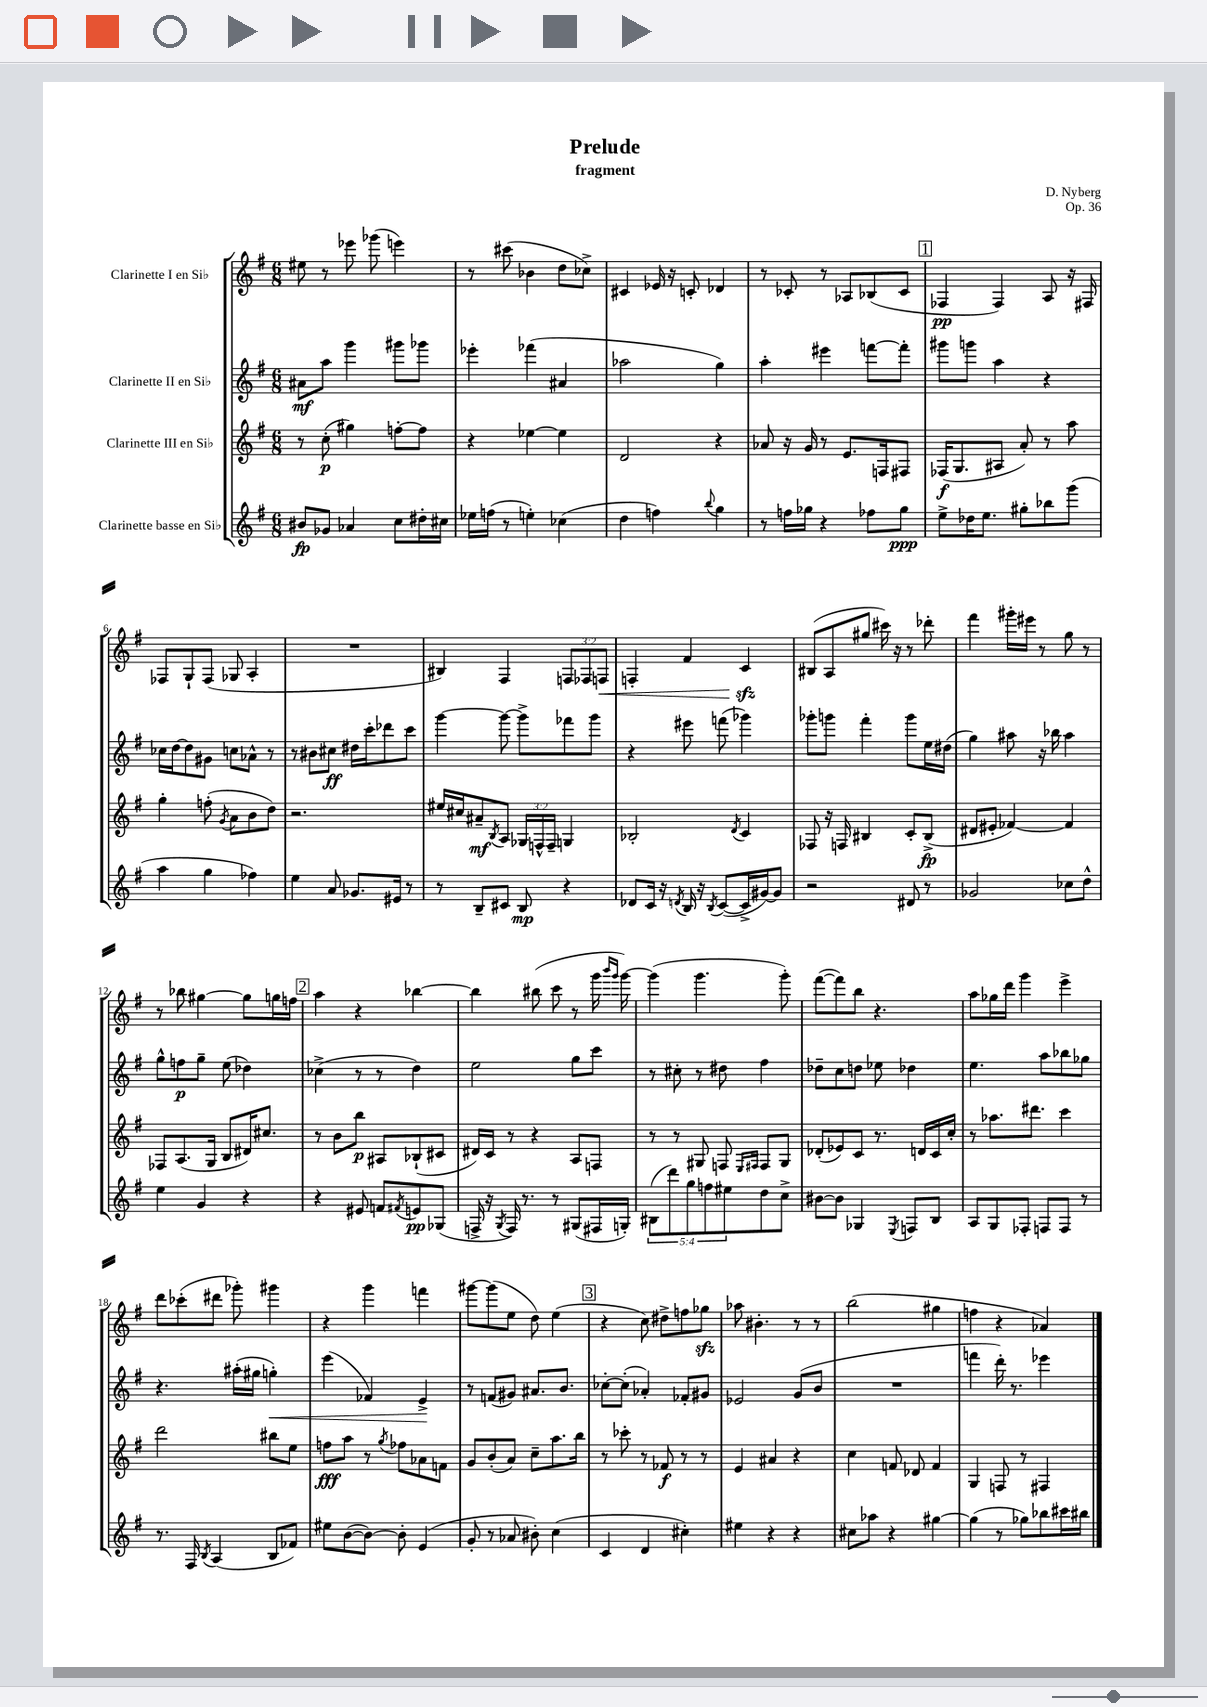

**kern	**kern	**kern	**kern
*staff4	*staff3	*staff2	*staff1
*clefG2	*clefG2	*clefG2	*clefG2
*k[f#]	*k[f#]	*k[f#]	*k[f#]
*M6/8	*M6/8	*M6/8	*M6/8
8b#/L	8r	8a#\L	8ee#\
8g-/J	(8cc'\	8aa\J	8r
4a-/	4gg#\)	4ggg\	8eee-\
.	.	.	(8ggg-\
8cc\L	[8ff'\L	8ggg#\L	4eee\)
16dd#'\L	8ff\]J	8ggg-\J	.
16cc#\JJ	.	.	.
=	=	=	=
16ee-\LL	4r	4eee-'\	8r
(16ff\JJ	.	.	.
8r	.	.	(8ccc#\
4ee'\)	[4ee-\	(4fff-\	4b-\
(4cc-\	4ee-\]	4a#/	8dd\L
.	.	.	8cc-^\J)
=	=	=	=
4dd\	2d/	2aa-\	4c#/
4ff\)	.	.	16e-/
.	.	.	16r
.	.	.	8c'/
8qqbb/	.	.	.
4gg\	4r	4gg\)	4d-/
=	=	=	=
8r	8a-/	4aa'\	8r
16ff\LL	16r	.	8c-'/
16gg-\JJ	16g/	.	.
4r	8r	4eee#\	8r
.	8.e/L	.	8A-/L
8ff-\L	.	[8fff\L	(8B-/
.	16F/k	.	.
8gg-\J	8F#/J	8fff'\]J	8c-/J
=	=	=	=
8ee^\L	(16F-/LK	8ggg#\L	4F-/
.	8.G/	.	.
16dd-\K	.	8ggg\J	.
8.ee\J	.	.	.
.	8A#/J	4aa\	4F-/)
8gg#'\L	8a'/)	.	.
8bb-\	8r	4r	8A/
(8ggg\J	8aa\	.	16r
.	.	.	16F#/
=	=	=	=
4aa\	4gg'\	16cc-\LL	8F-/L
.	.	[16dd\J	.
.	.	8dd\]	8G`/
4gg\	(8ff'\	8g#\J	(8F-/J
.	8qg/	.	.
.	8a\L	8cc\L	8G-/
4ff-\)	8b\	8a-^^\J	4A'/
.	8dd\J)	8r	.
=	=	=	=
4ee\	2.r	8r	2.r
.	.	8b#\L	.
8a/	.	8cc#\J	.
8.g-/L	.	16dd#\LL	.
.	.	16ccc'\J	.
.	.	8ddd-\	.
16e#/Jk	.	.	.
8r	.	8ccc\J	.
=	=	=	=
8r	16ee#/LL	[4ggg\	4B#/)
.	16cc#/J	.	.
8B~/L	8a#~/	.	.
.	8qB/	.	.
8c#/J	8A/J	8ggg\_	4F#/
8B/	24G-/LL	8ggg^\]L	.
.	24F^^/	.	.
.	24F~/JJ	.	.
4r	4G/	8fff-\	12F/L
.	.	.	12F-/
.	.	8ggg\J	.
.	.	.	12F/J
=	=	=	=
8d-/L	2B-'/	4r	4F'/
16c/Jk	.	.	.
16r	.	.	.
8qd/	.	.	.
16B/	.	8eee#\	4f#/
16r	.	.	.
8qB/	.	.	.
([8c/L	.	(8fff\	.
.	8qd/	.	.
16c^/]L	4c/	4ggg-\)	4c/
[16g#/J)	.	.	.
8g#/]J	.	.	.
=	=	=	=
2r	8F-/	8ggg-'\L	(8B#/L
.	16r	8ggg\J	8A/
.	16F/	.	.
.	4B#/	4fff#'\	8gg#/J
.	.	.	16ccc#\)
.	.	.	16r
8d#/	8c'/L	8ggg\L	8r
8r	(8B#^/J	16ee\L	8ddd-'\
.	.	(16dd#\JJ	.
=	=	=	=
2g-/	8d#/L	4gg\)	4fff#\
.	8e#'/J	.	.
.	[4f-/)	8aa#\	16ggg#'\LL
.	.	.	16eee#\JJ
.	.	16r	8r
.	.	16bb-\	.
8cc-\L	4f-/]	4aa#\	8gg\
8dd^^\J	.	.	8r
=	=	=	=
4ee\	8F-/L	8gg^^\L	8r
.	(8.A/	8ff\	8bb-\
4g/	.	8gg~\J	[4gg#\
.	16G/Jk	.	.
.	8B/L	(8ee\	.
4r	16d#/K)	4dd-\)	8gg#\]L
.	8.cc#/J	.	.
.	.	.	16gg\L
.	.	.	16ff\JJ
=	=	=	=
4r	8r	(4cc-^\	4aa\
.	8b\L	.	.
8e#/	8bb\J	8r	4r
8f/L	8A#/L	8r	.
8qf#/	.	.	.
8e/	(8B-`/	4dd\)	[4bb-\
(8G-/J	8c#/J	.	.
=	=	=	=
16F^/	16d#/LL)	2ee\	4bb-\]
16r	16c/JJ	.	.
8qG/	.	.	.
16F/)	8r	.	.
8.r	.	.	.
.	4r	.	(8bb#\
8r	.	.	8ccc\
(8G#/L	8A/L	8gg\L	8r
16F#/L	8F/J	8ccc\J	16ggg\
.	.	.	16qqbbb/LL
.	.	.	16qqggg/JJ
16G'/JJ)	.	.	[16ggg\)
=	=	=	=
(10B#\L	8r	8r	(4ggg\]
10ddd\)	.	.	.
.	8r	8cc#'\	.
10gg\	.	.	.
.	8G#/	8r	4.ggg\
10ff\	.	.	.
.	8F/	8dd#\	.
10ee#\	.	.	.
.	16qqE/LL	.	.
.	16qqF#/JJ	.	.
8dd\	8F#/L	4ff#\	.
8cc^\J	8G#/J	.	8ggg'\)
=	=	=	=
[8b#\L	(8d-'/L	8dd-~\L	([8fff#\L
8b#\]J	8e-/)	8cc\	8fff#\])
4G-/	8c/J	8dd\J	8bb\J
.	8.r	8ee-\	4.r
8qE/	.	.	.
8F/L	.	4dd-\	.
.	16d/LL	.	.
8B/J	16c/	.	.
.	16cc'/JJ	.	.
=	=	=	=
8A/L	8r	4.ee\	8aa\L
8G/	8.aa-\L	.	16gg-\L
.	.	.	16ddd\JJ
8F-'/J	.	.	4ggg\
.	8.ddd#\J	.	.
8F/L	.	8aa\L	.
8F/J	4ccc\	8bb-\	4eee^\
8r	.	8gg-\J	.
=	=	=	=
8.r	2ddd\	4.r	8ddd\L
.	.	.	(8ccc-'\
16F#/	.	.	.
8qB/	.	.	.
(4A/	.	.	8ddd#\J
.	.	(16aa#'\LL	8ggg-'\)
.	.	16gg#\JJ	.
8B/L	8bb#\L	4gg'\)	4ggg#\
8f-/J)	8ee\J	.	.
=	=	=	=
8ee#\L	8ff\L	(4eee\	4r
([8b\	8aa\J	.	.
8b\_J)	8r	4f-/)	4ggg\
.	8qgg/	.	.
8b'\]	8ff-\L	.	.
(4e/	8a-\	4e^/	4fff\
.	8f\J	.	.
=	=	=	=
8g'/	8g/L	8r	[8ggg#\L
8r	(8b'/	(8f/L	(8ggg#\]
8a-/	8a/J)	8g#/J)	8ee\J
8b#'\)	8cc~\L	8.a#/L	8dd\)
(4cc\	8.aa\	.	(4ee\
.	.	8.b/J	.
.	16bb\Jk	.	.
=	=	=	=
4c/	8r	[8cc-'\L	4r
.	8ccc-'\	(8cc-'\]J	.
4d/	8r	4a-'/)	8cc\)
.	8f-/	.	8dd#^\L
4cc#'\)	8r	8f-'/L	8ff\
.	8r	8g#/J	8gg-\J
=	=	=	=
4ee#\	4e/	2e-/	8aa-\
.	.	.	4.b#'\
4r	4a#/	.	.
4r	4r	(8g/L	8r
.	.	8b/J	8r
=	=	=	=
8cc#\L	4cc\	2.r	(2bb\
8aa-\J	.	.	.
4r	8f/	.	.
.	8d-/	.	.
[4gg#\	4f/	.	4gg#\
=	=	=	=
(4gg#\]	4G/	4fff\	4ff\
8r	8F/	16ddd'\)	4r
.	.	8.r	.
8gg-\L)	8r	.	.
8bb-\	4F#/	4eee-\	4a-/)
16ccc#\L	.	.	.
16bb#\JJ	.	.	.
==	==	==	==
*-	*-	*-	*-
